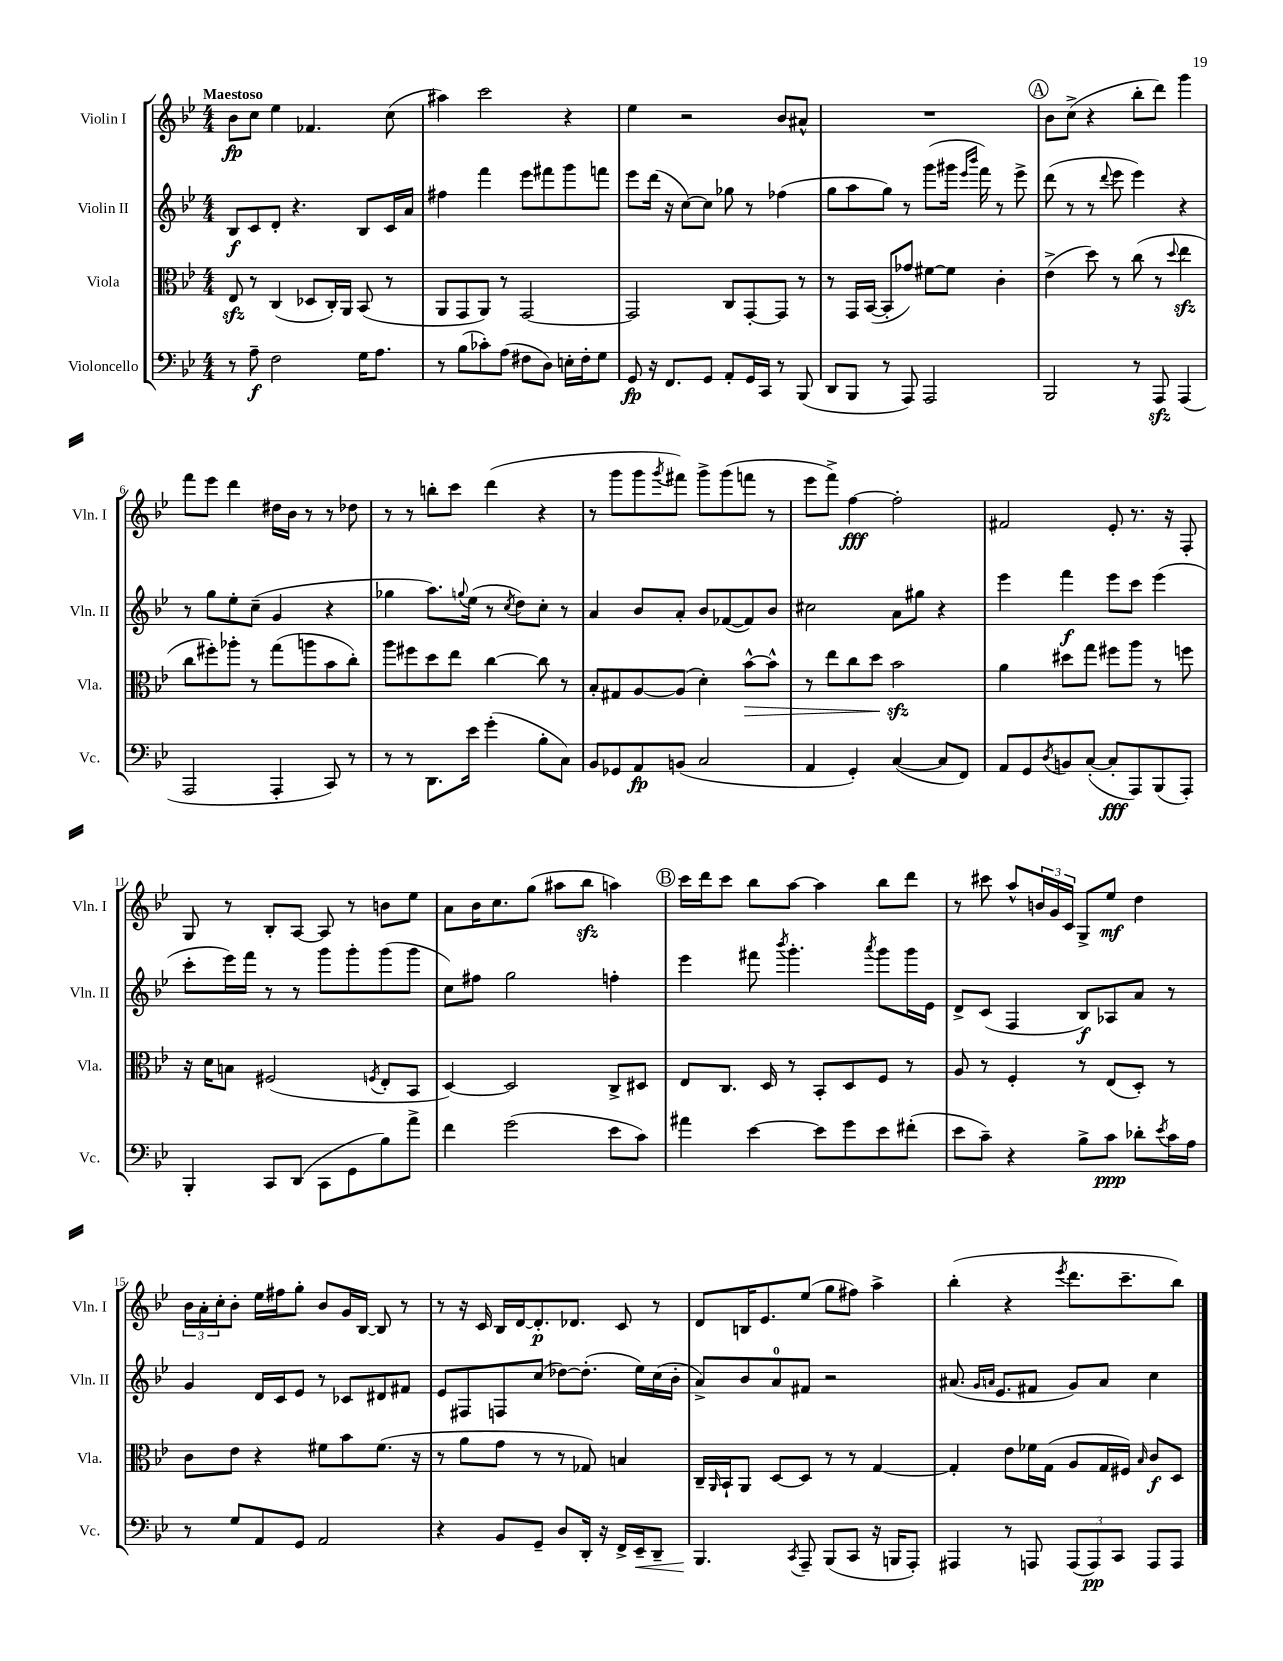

**kern	**kern	**kern	**kern
*staff4	*staff3	*staff2	*staff1
*clefF4	*clefC3	*clefG2	*clefG2
*k[b-e-]	*k[b-e-]	*k[b-e-]	*k[b-e-]
*M4/4	*M4/4	*M4/4	*M4/4
8r	8E-	8B-	8b-
8A~	8r	8c	8cc
2F	(4C	8d'	4ee-
.	.	4.r	.
.	8D-	.	4.f-
.	16C')	.	.
.	16AA	.	.
16G	(8BB-	8B-	.
8.A	.	.	.
.	8r	16c	(8cc
.	.	16a	.
=	=	=	=
8r	8AA	4ff#	4aa#)
(8B-	8GG	.	.
8c-')	8AA)	4fff	2ccc
(8A	8r	.	.
8F#	[2GG	8eee-	.
8D)	.	8fff#	.
16E'	.	8ggg	4r
16F#'	.	.	.
8G	.	8fff	.
=	=	=	=
8GG	2GG]	8eee-	4ee-
16r	.	(16ddd	.
8.FF	.	16r	.
.	.	[8cc)	2r
8GG	.	8cc]	.
8AA'	8C	8gg-	.
16GG	[8GG'	8r	.
16CC	.	.	.
8r	8GG]	(4ff-	8b-
(8BBB-	8r	.	8a#^^
=	=	=	=
8DD	8r	8gg	1r
8BBB-	16GG	8aa	.
.	([16BB-	.	.
8r	8BB-']	8gg)	.
8AAA)	8g-)	8r	.
2AAA	[8f#	(8ggg	.
.	8f#]	16ggg#	.
.	.	16qqeee-	.
.	.	16qqbbb-	.
.	.	16fff)	.
.	4c'	8r	.
.	.	8eee-^	.
=	=	=	=
2BBB-	(4e-^	(8ddd	8b-
.	.	8r	(8cc^
.	8dd)	8r	4r
.	.	8qqddd	.
.	8r	8eee-	.
8r	(8cc	4eee-)	8bb-'
8AAA	8r	.	8ddd)
.	8qqdd	.	.
(4AAA	4ee-	4r	4ggg
=	=	=	=
2AAA	8cc	8r	8fff
.	8ff#')	8gg	8eee-
.	8aa-'	8ee-'	4ddd
.	8r	(8cc~	.
4AAA'	(8gg	4g	16dd#
.	.	.	16b-
.	8aa	.	8r
8CC)	8b-	4r	8r
8r	8cc')	.	8dd-
=	=	=	=
8r	8aa	4gg-	8r
8r	8ff#	.	8r
8.DD	8dd	8.aa)	8bb'
.	8ee-	.	8ccc
.	.	8qqgg	.
16e-	.	(16ee-	.
(4g'	[4cc	8r	(4ddd
.	.	8qcc	.
.	.	8dd)	.
8B-'	8cc]	8cc'	4r
8C)	8r	8r	.
=	=	=	=
8BB-	8B-'	4a	8r
8GG-	8G#	.	8ggg
8AA	[8A	8b-	8ggg
.	.	.	8qggg
(8BB	(8A]	8a'	8fff#)
2C	4d')	8b-	8ggg^
.	.	([8f-	(8ggg
.	[8b-^^	8f-])	8fff
.	8b-^^]	8b-	8r
=	=	=	=
4AA	8r	2cc#	8eee-
.	8ee-	.	8fff^)
4GG')	8cc	.	[4ff
.	8dd	.	.
([4C	2b-	8a	2ff']
.	.	8gg#	.
8C]	.	4r	.
8FF)	.	.	.
=	=	=	=
8AA	4a	4eee-	2f#
8GG	.	.	.
8qD	.	.	.
8BB	8dd#	4fff	.
([8C'	8gg	.	.
8C']	8ff#	8eee-	8e-'
8AAA)	8aa	8ccc	8.r
(8BBB-	8r	(4eee-	.
.	.	.	16r
8AAA')	8ff	.	8F'
=	=	=	=
4BBB-'	16r	8ccc'	8G
.	16d	.	.
.	8B	16eee-)	8r
.	.	16fff	.
8CC	(2F#	8r	8B-'
(8DD	.	8r	[8A
8CC	.	8ggg	8A]
8GG	.	8ggg'	8r
.	8qF	.	.
8B-)	8E-'	(8ggg	8b
8a^	8BB-	8ggg	8ee-
=	=	=	=
4f	[4D)	8cc)	8a
.	.	8ff#	16b-
.	.	.	8.cc
(2g	2D]	2gg	.
.	.	.	(8gg
.	.	.	8aa#
.	.	.	8bb-
8e-	8C^	4ff'	4aa)
8c)	8D#	.	.
=	=	=	=
4a#	8E-	4eee-	16ccc
.	.	.	16ddd
.	8.C	.	8ccc
[4e-	.	8fff#	8bb-
.	16D	.	.
.	.	8qbbb-	.
.	8r	4.ggg'	[8aa
8e-]	8BB-'	.	4aa]
8g	8D	.	.
.	.	8qaaa	.
8e-	8F	8ggg	8bb-
(8f#'	8r	16ggg	8ddd
.	.	16e-	.
=	=	=	=
8e-	8A	8d^	8r
8c~)	8r	(8c	8ccc#
4r	4F'	4F	8aa^^
.	.	.	24b
.	.	.	24g
.	.	.	24c
8B-^	8r	8B-)	8G^
8c	(8E-	8A-	8ee-
8d-'	8D')	8a	4dd
8qe-	.	.	.
16c	8r	8r	.
16A	.	.	.
=	=	=	=
8r	8c	4g	24b-
.	.	.	24a'
.	.	.	24cc'
8G	8e-	.	8b-'
8AA	4r	16d	16ee-
.	.	16c	16ff#
8GG	.	8e-	8gg'
2AA	8f#	8r	8b-
.	8b-	8c-	16g
.	.	.	[16B-
.	(8.f#	8d#	8B-]
.	.	8f#	8r
.	16r	.	.
=	=	=	=
4r	8r	8e-	8r
.	8a	8F#	16r
.	.	.	16c
8BB-	8g	8F	16B-
.	.	.	[16d
8GG~	8r	(8cc	8.d']
8D	8r	[8dd-)	.
.	.	.	8.d-
16DD'	8G-)	(8.dd-']	.
16r	.	.	.
16FF^	4B	.	8c
16EE-~	.	16ee-)	.
8DD~	.	(16cc	8r
.	.	16b-'	.
=	=	=	=
4.BBB-	16C~	8a^)	8d
.	16qqAA	.	.
.	16BB-`	.	.
.	8AA	8b-	16B
.	.	.	8.e-
.	[8D	8a	.
8qCC	.	.	.
8AAA~	8D]	8f#	(8ee-
(8BBB-	8r	2r	8gg
8CC	8r	.	8ff#)
16r	[4G	.	4aa^
16BBB	.	.	.
8AAA')	.	.	.
=	=	=	=
4AAA#	4G']	(8.a#	(4bb-'
.	.	16qqg	.
.	.	16qqa	.
.	.	8.e-	.
8r	8e-	.	4r
8AAA	16f-	8f#	.
.	(16G	.	.
.	.	.	8qeee-
(12AAA	8A	8g)	8.ddd
12AAA)	.	.	.
.	16G	8a	.
12CC	.	.	.
.	16F#)	.	8.ccc~
.	16qqB-	.	.
8AAA	8c	4cc	.
8AAA	8D	.	8bb-)
==	==	==	==
*-	*-	*-	*-
